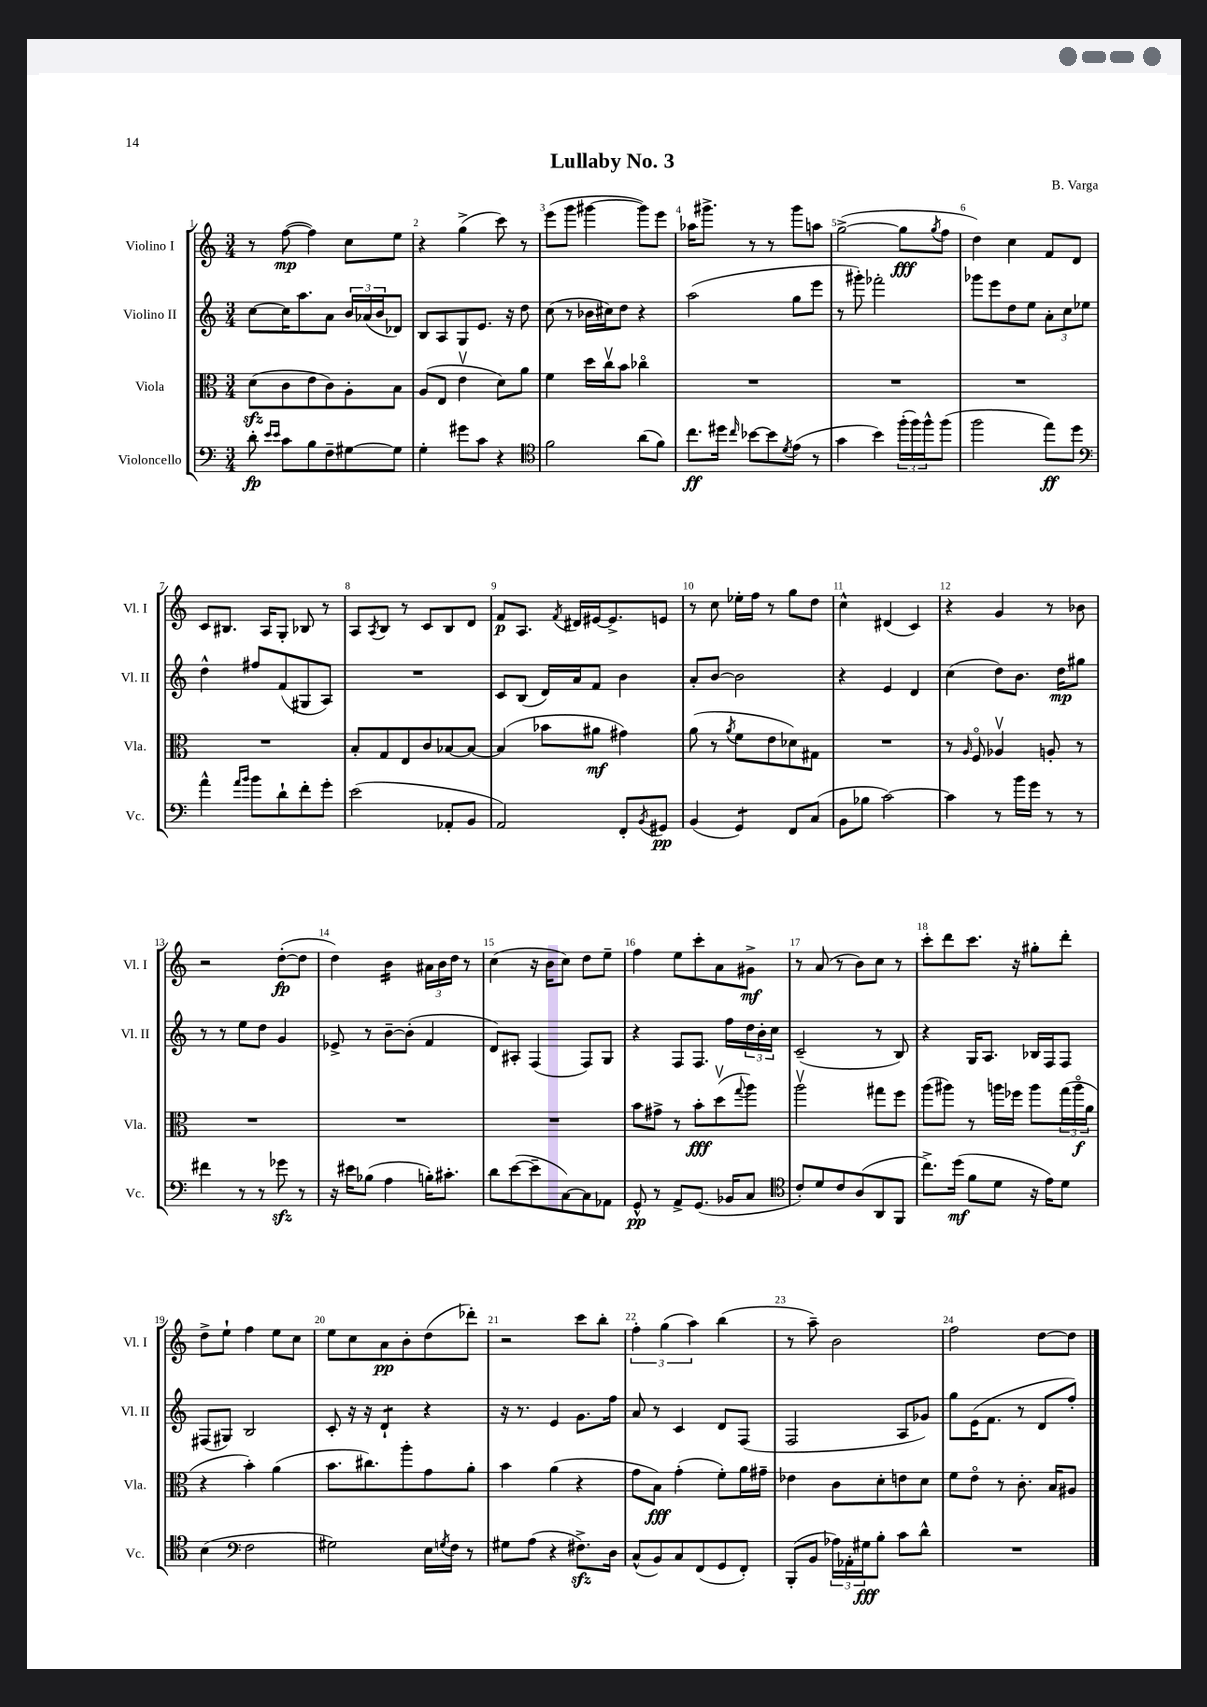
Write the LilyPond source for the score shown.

\header { title = "Lullaby No. 3" composer = "B. Varga" }
<<
\new StaffGroup <<
\new Staff = "s0" \with { instrumentName = "Violino I" shortInstrumentName = "Vl. I" } {
    \clef treble \key c \major \numericTimeSignature \time 3/4
    r8 f''8~\mp( f''4) c''8 e''8 |
    r4 g''4->( c'''8) r8 |
    e'''8( g'''8 gis'''4~ gis'''8) e'''8 |
    aes''16 gis'''8.-> r8 r8 gis'''8 a''8 |
    g''2~->( g''8\fff \acciaccatura { g''8 } f''8 |
    d''4) c''4 f'8 d'8 |
    c'8 bis8. a16 g8-. bes8 r8 |
    a8 \acciaccatura { a8 } b8 r8 c'8 b8 d'8 |
    f'8\p a8. \acciaccatura { f'8 } dis'16 eis'16~ eis'8.-> e'8 |
    r8 c''8 ees''16-. f''16 r8 g''8 d''8 |
    c''4-^ dis'4( c'4) |
    r4 g'4 r8 bes'8 |
    r2 d''8~-.\fp( d''8 |
    d''4) b'4:16 \tuplet 3/2 { ais'16 b'16 d''16 } r8 |
    c''4( r16 b'16 c''8) d''8 e''8-- |
    f''4 e''8 c'''8-. a'8 gis'8->\mf |
    r8 a'8( r8 b'8) c''8 r8 |
    c'''8-. d'''8 c'''8. r16 gis''8-. d'''8-. |
    d''8-> e''8-! f''4 e''8 c''8 |
    e''8 c''8 a'8\pp b'8-. d''8( des'''8-.) |
    r2 c'''8 b''8-. |
    \tuplet 3/2 { f''4-. g''4( a''4) } b''4( |
    r8 a''8--) b'2 |
    f''2 d''8~ d''8 \bar "|." |
}
\new Staff = "s1" \with { instrumentName = "Violino II" shortInstrumentName = "Vl. II" } {
    \clef treble \key c \major \numericTimeSignature \time 3/4
    c''8~ c''16 a''8. a'8 \tuplet 3/2 { b'16 aes'16( b'16 } des'8) |
    b8 a8 g8 e'8. r16 d''8 |
    c''8( r8 bes'16 cis''16) d''8 r4 |
    a''2( g''8 e'''8 |
    r8 gis'''8-.) fes'''2-. |
    ges'''8 e'''8 d''8 e''8 \tuplet 3/2 { a'8-. c''8 ees''8 } |
    d''4-^ fis''8 f'8( gis8 a8) |
    R2. |
    c'8 b8( d'16) a'16 f'8 b'4 |
    a'8-. b'8~ b'2 |
    r4 e'4 d'4 |
    c''4( d''8) b'8. d''16\mp gis''8 |
    r8 r8 e''8 d''8 g'4 |
    ees'8-> r8 b'8~-- b'8-.( f'4 |
    d'8) ais8-. f4( f8) g8 |
    r4 f8 f8. f''16 \tuplet 3/2 { d''16 b'16-. c''16 } |
    c'2--( r8 b8) |
    r4 g16 a8. bes16 f16 f8 |
    fis8( gis8) b2 |
    c'8-. r16 r16 d'4:8-! r4 |
    r16 r8. e'4 g'8. f''16 |
    a'8 r8 c'4 d'8 f8( |
    f2 a8 ges'8) |
    g''8 e'16( f'8. r8 d'8 f''8-.) \bar "|." |
}
\new Staff = "s2" \with { instrumentName = "Viola" shortInstrumentName = "Vla." } {
    \clef alto \key c \major \numericTimeSignature \time 3/4
    d'8\sfz( c'8 e'8 c'8) a8-. b8 |
    a8( e8 e'4\upbow d'8) a'8 |
    f'4 d''16 c''16\upbow b'8 ces''4\flageolet |
    R2. |
    R2. |
    R2. |
    R2. |
    b8-. g8 e8 c'8 bes8~ bes8~ |
    bes4( bes'8 ais'8\mf gis'4) |
    a'8( r8 \acciaccatura { a'8 } f'8 e'8 des'8) gis8 |
    R2. |
    r8 \grace { a16 } f8\flageolet aes4\upbow a8-. r8 |
    R2. |
    R2. |
    R2. |
    b'8 gis'8-> r8 b'8-.\fff d''8\upbow( \appoggiatura { g''8 } a''8) |
    a''2\upbow gis''8 f''8 |
    a''8( ais''8) r8 a''16 fes''16 a''8 \tuplet 3/2 { g''16( a''16\flageolet\f a'16 } |
    r4 b'4-.) a'4( |
    b'8. cis''8.) a''8-. g'8 a'8-. |
    b'4 a'4( r4 |
    g'8 b8\fff) g'4-.( f'8-.) a'16 gis'16-- |
    ees'4 c'8 d'8-. e'8 d'8 |
    f'8 e'8\flageolet r8 c'8.-. b16 ais8 \bar "|." |
}
\new Staff = "s3" \with { instrumentName = "Violoncello" shortInstrumentName = "Vc." } {
    \clef bass \key c \major \numericTimeSignature \time 3/4
    d'8-.\fp \grace { e'16 e'16 } c'8 b8 f8-- gis8~ gis8 |
    g4-. gis'8 c'8 r4 |
    \clef tenor f'2 a'8( f'8) |
    c''8.\ff dis''16 \grace { c''16 } bes'8~ bes'8 \acciaccatura { d'8 } e'8( r8 |
    g'4 b'4) \tuplet 3/2 { f''16-.( f''16) f''16-^ } f''8( |
    f''2 e''8\ff) d''8 |
    \clef bass a'4-^ \grace { a'16 b'16 } b'8 d'8-! f'8-. g'8-. |
    e'2( aes,8-. b,8 |
    a,2) f,8-. \acciaccatura { b,8 } gis,8\pp |
    b,4( g,4:8) f,8 c8( |
    b,8 bes8 c'2~) |
    c'4 r8 b'16 g'16 r8 r8 |
    fis'4 r8 r8 ges'8\sfz r8 |
    r16 eis'16 bes8( a4 b16-.) cis'8.-. |
    d'8 e'8~( e'8-- c8~) c8 aes,8 |
    g,8-^\pp r8 a,8-> g,8.( bes,16 c8 |
    \clef tenor c'8-.) d'8 c'8 a8( a,8 f,8 |
    c''8.->) d''16\mf( f'8 d'8 r16 e'16) d'8 |
    b4( \clef bass f2 |
    gis2) e16 \acciaccatura { g8 } f16 r8 |
    gis8 a8( r4 fis8.->\sfz) d16 |
    c8-^( b,8) c8 f,8( g,8 f,8-.) |
    b,,8-.( b,8 \tuplet 3/2 { aes16) aes,16-. gis16\fff } b8-. c'8 d'8-^ |
    R2. \bar "|." |
}
>>
>>
\layout { \context { \Score \override BarNumber.break-visibility = ##(#f #t #t) barNumberVisibility = #all-bar-numbers-visible } }
